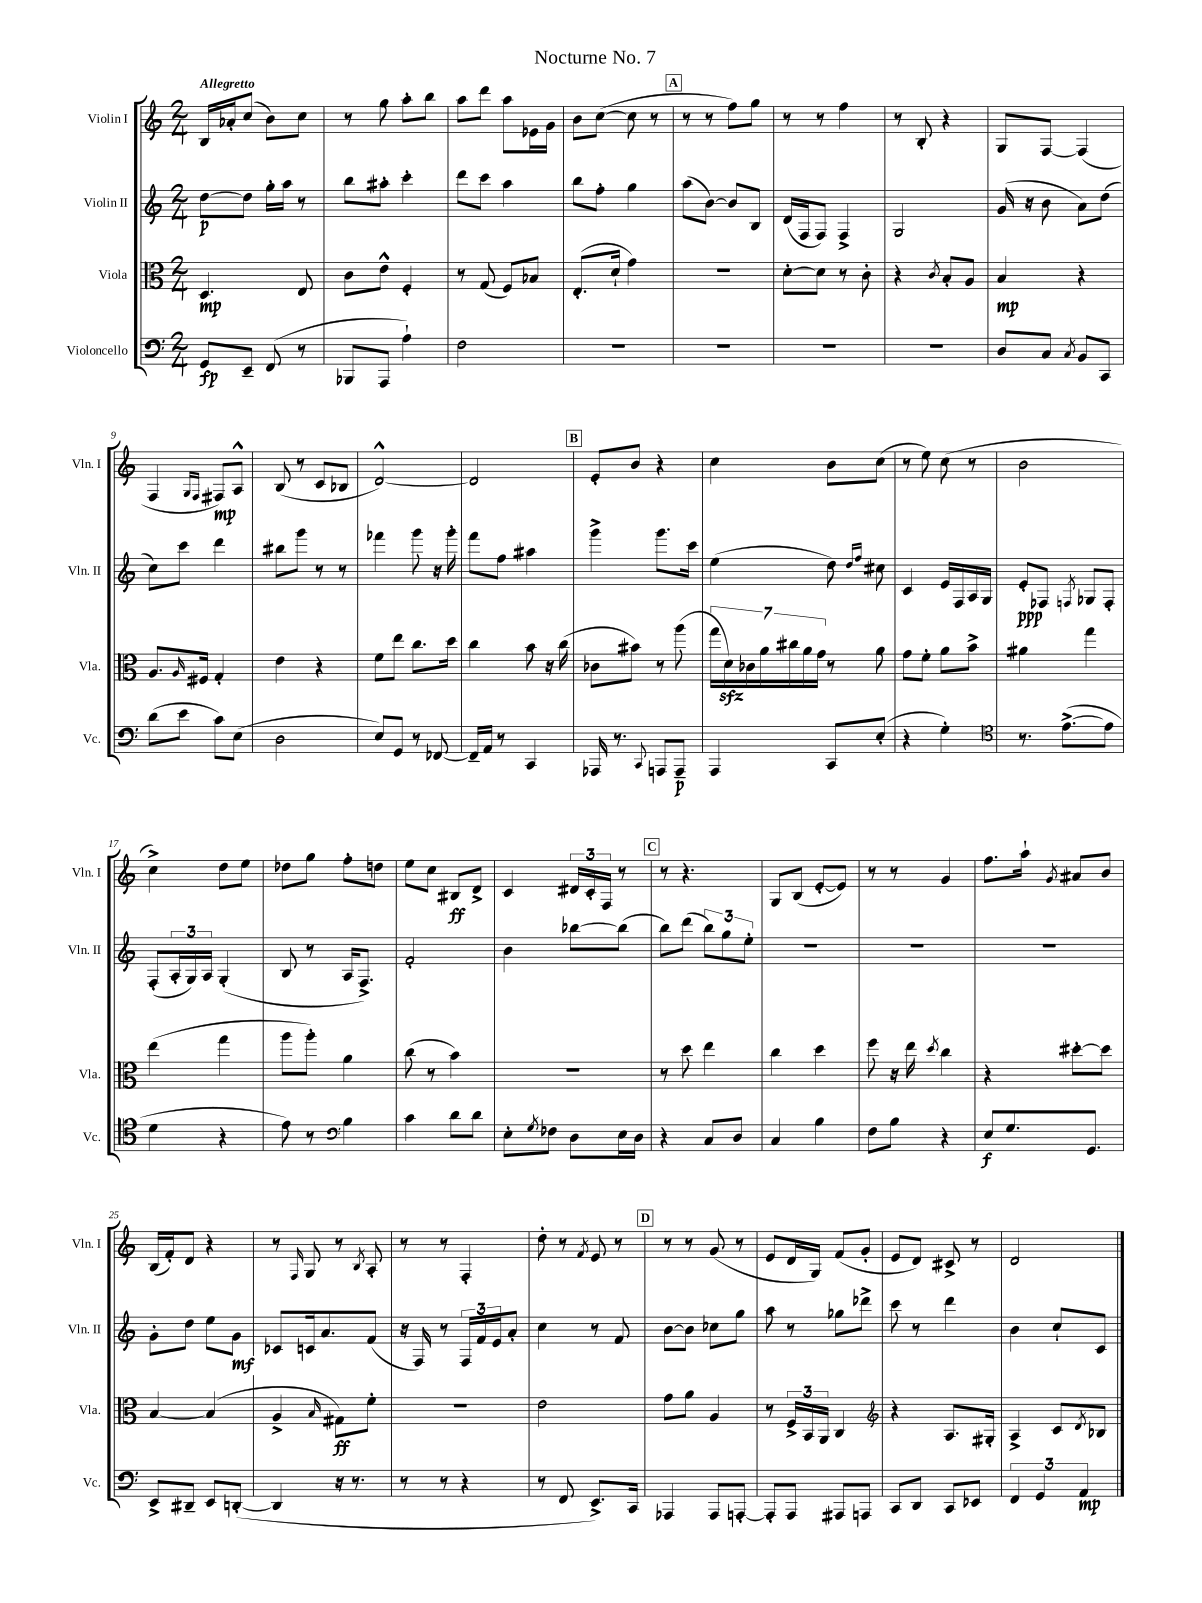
\header { title = "Nocturne No. 7" }
<<
\new StaffGroup <<
\new Staff = "s0" \with { instrumentName = "Violin I" shortInstrumentName = "Vln. I" } {
    \clef treble \key c \major \numericTimeSignature \time 2/4 \tempo "Allegretto"
    b16 aes'16-. c''8( b'8) c''8 |
    r8 g''8 a''8-. b''8 |
    a''8 d'''8 a''8 ees'16 g'16 |
    b'8 c''8~( c''8 r8 |
    \mark \markup { \box "A" } r8 r8 f''8) g''8 |
    r8 r8 f''4 |
    r8 b8-. r4 |
    g8 f8~ f4( |
    f4 \grace { g16 f16 } fis8\mp) a8-^ |
    b8( r8 c'8 bes8 |
    d'2~-^) |
    d'2 |
    \mark \markup { \box "B" } e'8-. b'8 r4 |
    c''4 b'8 c''8( |
    r8 e''8) c''8( r8 |
    b'2 |
    c''4->) d''8 e''8 |
    des''8 g''8 f''8-. d''8 |
    e''8 c''8 bis8\ff d'8-> |
    c'4 \tuplet 3/2 { dis'16 c'16-. f16 } r8 |
    \mark \markup { \box "C" } r8 r4. |
    g8 b8( e'8~-. e'8) |
    r8 r8 g'4 |
    f''8. a''16-! \acciaccatura { g'8 } ais'8 b'8 |
    b16( f'16-.) d'8 r4 |
    r8 \grace { f16 } g8 r8 \acciaccatura { b8 } a8-. |
    r8 r8 f4-. |
    d''8-. r8 \acciaccatura { f'8 } e'8 r8 |
    \mark \markup { \box "D" } r8 r8 g'8( r8 |
    e'8 d'16 g16) f'8( g'8-. |
    e'8 d'8) cis'8-> r8 |
    d'2 \bar "|." |
}
\new Staff = "s1" \with { instrumentName = "Violin II" shortInstrumentName = "Vln. II" } {
    \clef treble \key c \major \numericTimeSignature \time 2/4
    d''8~\p d''8 g''16-. a''16 r8 |
    b''8 ais''8-. c'''4-. |
    d'''8 c'''8 a''4 |
    b''8 f''8-. g''4 |
    \mark \markup { \box "A" } a''8( b'8~) b'8 b8 |
    d'16( f16 f8) f4-> |
    g2 |
    g'16( r16 b'8 a'8) d''8( |
    c''8) c'''8 d'''4 |
    bis''8 g'''8 r8 r8 |
    fes'''4 g'''8 r16 g'''16-. |
    f'''8 f''8 ais''4 |
    \mark \markup { \box "B" } g'''4-> g'''8. c'''16 |
    e''4( d''8) \grace { d''16 f''16 } cis''8 |
    c'4 e'16 f16 a16 g16 |
    e'8-.\ppp fes8 \acciaccatura { f8 } ges8 f8-. |
    f8-.( \tuplet 3/2 { a16-. g16) a16 } g4-.( |
    b8 r8 a16 f8.->) |
    f'2-. |
    b'4 bes''8~ bes''8( |
    \mark \markup { \box "C" } b''8) d'''8( \tuplet 3/2 { b''8) g''8 e''8-. } |
    R2 |
    R2 |
    R2 |
    g'8-. d''8 e''8 g'8\mf |
    ces'8 c'16 a'8. f'8( |
    r16 f16) r8 \tuplet 3/2 { f16 f'16 e'16 } a'8-. |
    c''4 r8 f'8 |
    \mark \markup { \box "D" } b'8~ b'8 ces''8 g''8 |
    a''8 r8 ges''8 des'''8-> |
    c'''8 r8 d'''4 |
    b'4 c''8-! c'8 \bar "|." |
}
\new Staff = "s2" \with { instrumentName = "Viola" shortInstrumentName = "Vla." } {
    \clef alto \key c \major \numericTimeSignature \time 2/4
    d4.\mp e8 |
    c'8 e'8-^ f4-. |
    r8 g8( f8) bes8 |
    e8.-.( d'16-! g'4) |
    \mark \markup { \box "A" } r2 |
    d'8~-. d'8 r8 c'8-. |
    r4 \acciaccatura { c'8 } b8-. a8 |
    b4\mp r4 |
    a8. \grace { a16 } fis16 g4-. |
    e'4 r4 |
    f'8 e''8 c''8. d''16 |
    c''4 b'8 r16 c''16( |
    \mark \markup { \box "B" } ces'8 bis'8) r8 a''8( |
    \tuplet 7/4 { g''16 d'16\sfz) ces'16 a'16 cis''16 a'16 g'16 } r8 a'8 |
    g'8 f'8-. a'8 b'8-> |
    ais'4 g''4 |
    e''4( g''4 |
    a''8 a''8-.) a'4 |
    c''8( r8 b'4) |
    r2 |
    \mark \markup { \box "C" } r8 d''8 e''4 |
    c''4 d''4 |
    f''8 r16 e''16 \acciaccatura { d''8 } c''4 |
    r4 dis''8~-. dis''8 |
    b4~ b4( |
    a4-> \grace { b16 } gis8\ff) f'8-. |
    r2 |
    e'2 |
    \mark \markup { \box "D" } g'8 a'8 a4 |
    r8 \tuplet 3/2 { f16-> b,16 a,16 } c4 |
    \clef treble r4 a8. gis16-. |
    a4-> c'8 \acciaccatura { d'8 } bes8 \bar "|." |
}
\new Staff = "s3" \with { instrumentName = "Violoncello" shortInstrumentName = "Vc." } {
    \clef bass \key c \major \numericTimeSignature \time 2/4
    g,8\fp e,8-- f,8( r8 |
    bes,,8 a,,8 a4-!) |
    f2 |
    R2 |
    \mark \markup { \box "A" } R2 |
    R2 |
    R2 |
    d8 c8 \acciaccatura { c8 } b,8 c,8 |
    d'8( e'8 c'8) e8( |
    d2 |
    e8) g,8 r8 fes,8~ |
    fes,16-- a,16 r8 c,4 |
    \mark \markup { \box "B" } aes,,16 r8. \appoggiatura { c,8 } a,,8 a,,8--\p |
    a,,4 c,8 e8-.( |
    r4 g4-.) |
    \clef tenor r8. e'8.~->( e'8 |
    d'4 r4 |
    e'8) r8 \clef bass b4 |
    c'4 d'8 d'8 |
    e8-. \acciaccatura { g8 } fes8 d8 e16 d16 |
    \mark \markup { \box "C" } r4 c8 d8 |
    c4 b4 |
    f8 b8 r4 |
    e8\f g8. g,8. |
    e,8-> dis,8-- e,8 d,8~-.( |
    d,4 r16 r8. |
    r8 r8 r4 |
    r8 f,8 e,8.->) c,16 |
    \mark \markup { \box "D" } aes,,4 aes,,8 a,,8~-. |
    a,,8-. a,,8 ais,,8 a,,8 |
    c,8 d,8 c,8 ees,8 |
    \tuplet 3/2 { f,4 g,4 a,4\mp } \bar "|." |
}
>>
>>
